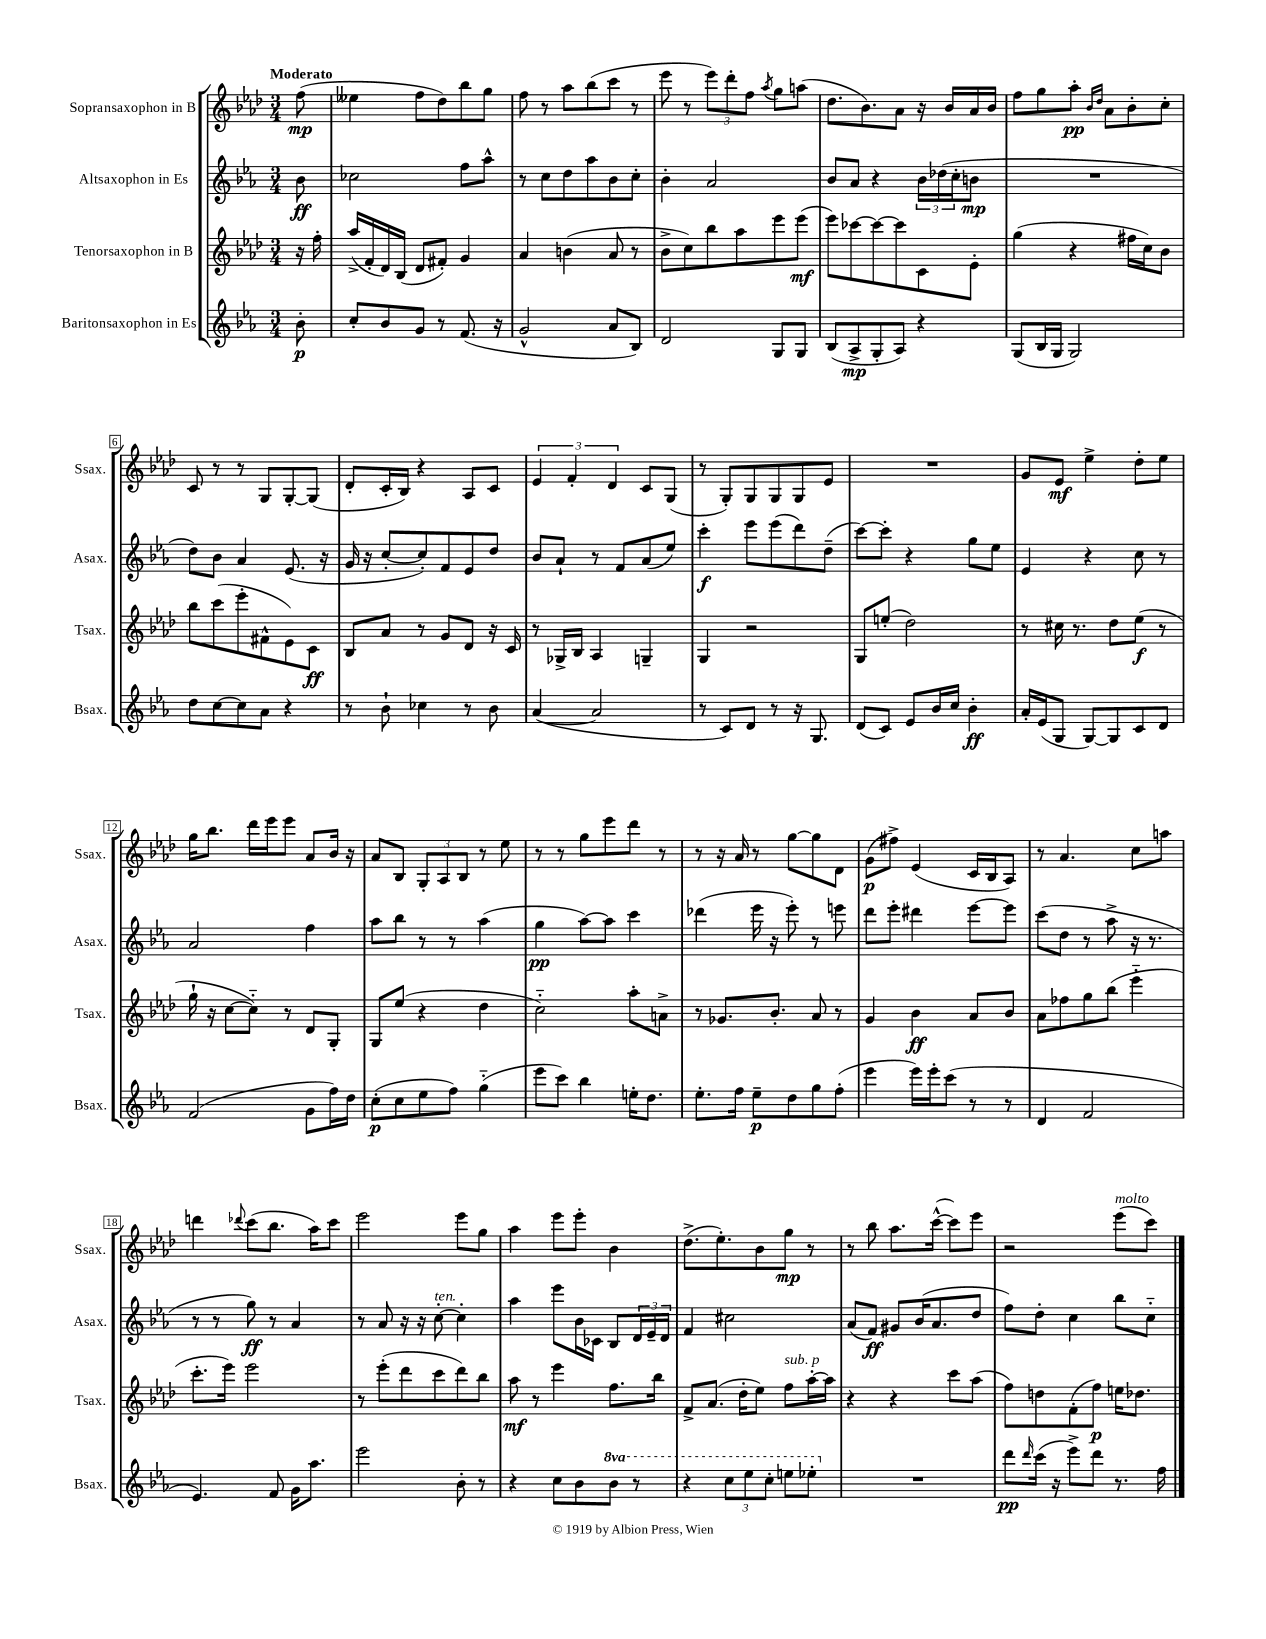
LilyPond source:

<<
\new StaffGroup <<
\new Staff = "s0" \with { instrumentName = "Sopransaxophon in B" shortInstrumentName = "Ssax." } {
    \clef treble \key aes \major \numericTimeSignature \time 3/4 \partial 8 \tempo "Moderato"
    f''8\mp( |
    eeses''4 f''8 des''8) bes''8 g''8 |
    f''8 r8 aes''8 bes''8( c'''8 r8 |
    ees'''8 r8 \tuplet 3/2 { ees'''8) des'''8-. f''8 } \acciaccatura { aes''8 } g''8 a''8( |
    des''8. bes'8.) aes'8 r16 bes'16 aes'16 bes'16 |
    f''8 g''8 aes''8-.\pp \grace { bes'16 des''16 } aes'8 bes'8-. c''8-. |
    c'8 r8 r8 g8 g8~-. g8( |
    des'8-. c'16-. bes16) r4 aes8 c'8 |
    \tuplet 3/2 { ees'4 f'4-. des'4 } c'8 g8( |
    r8 g8-.) g8 g8 g8 ees'8 |
    R2. |
    g'8 ees'8\mf ees''4-> des''8-. ees''8 |
    g''16 bes''8. des'''16 ees'''16 ees'''8 aes'8 bes'16 r16 |
    aes'8 bes8 \tuplet 3/2 { g8-. aes8 bes8 } r8 ees''8 |
    r8 r8 g''8 ees'''8 des'''8 r8 |
    r8 r16 aes'16 r8 g''8~ g''8 des'8 |
    g'8\p( fis''8->) ees'4( c'16 bes16 aes8) |
    r8 aes'4. c''8 a''8 |
    d'''4 \appoggiatura { des'''8 } c'''8( bes''8. aes''16) c'''8 |
    ees'''2 ees'''8 g''8 |
    aes''4 ees'''8 ees'''8-. bes'4 |
    des''8.->( ees''8.-.) bes'8 g''8\mp r8 |
    r8 bes''8 aes''8. c'''16~-^( c'''8) ees'''8 |
    r2 ees'''8^\markup { \italic "molto" }( c'''8) \bar "|." |
}
\new Staff = "s1" \with { instrumentName = "Altsaxophon in Es" shortInstrumentName = "Asax." } {
    \clef treble \key ees \major \numericTimeSignature \time 3/4 \partial 8
    bes'8\ff |
    ces''2 f''8 aes''8-^ |
    r8 c''8 d''8 aes''8 bes'8 c''8-. |
    bes'4-. aes'2 |
    bes'8 aes'8 r4 \tuplet 3/2 { bes'16 des''16( c''16-. } b'8\mp |
    R2. |
    d''8) bes'8 aes'4 ees'8.( r16 |
    g'16 r16 c''8~-. c''8-.) f'8 ees'8 d''8 |
    bes'8 aes'8-! r8 f'8 aes'8( ees''8) |
    c'''4-.\f ees'''8 ees'''8( d'''8) d''8--( |
    c'''8~) c'''8-. r4 g''8 ees''8 |
    ees'4 r4 c''8 r8 |
    aes'2 f''4 |
    aes''8 bes''8 r8 r8 aes''4( |
    g''4\pp aes''8~) aes''8 c'''4 |
    des'''4( ees'''16 r16 ees'''8-.) r8 e'''8 |
    d'''8 ees'''8-. dis'''4 ees'''8~ ees'''8 |
    c'''8( d''8 r8 aes''8-> r16 r8. |
    r8 r8 g''8\ff) r8 aes'4 |
    r8 aes'8 r16 r16 c''8~-.^\markup { \italic "ten." } c''4-. |
    aes''4 ees'''8 bes'16 ces'16 bes8 \tuplet 3/2 { d'16 ees'16-- d'16 } |
    f'4 cis''2 |
    aes'8( f'8\ff) gis'8 bes'16( aes'8. d''8 |
    f''8) d''8-. c''4 bes''8 c''8-_ \bar "|." |
}
\new Staff = "s2" \with { instrumentName = "Tenorsaxophon in B" shortInstrumentName = "Tsax." } {
    \clef treble \key aes \major \numericTimeSignature \time 3/4 \partial 8
    r16 f''16-. |
    aes''16->( f'16-. des'16) bes16( des'8 fis'8-.) g'4 |
    aes'4 b'4( aes'8 r8 |
    bes'8-> c''8) bes''8 aes''8 ees'''8 ees'''8\mf( |
    ees'''8) ces'''8~ ces'''8~ ces'''8 c'8 ees'8-. |
    g''4( r4 fis''16 c''16) bes'8 |
    bes''8 c'''8( ees'''8-. fis'8-^ ees'8) c'8\ff |
    bes8 aes'8 r8 g'8 des'8 r16 c'16 |
    r8 ges16-> bes16 aes4 g4-- |
    g4 r2 |
    g8 e''8-.( des''2) |
    r8 cis''16 r8. des''8 ees''8\f( r8 |
    g''16-! r16 c''8~ c''8-_) r8 des'8 g8-. |
    g8 ees''8( r4 des''4 |
    c''2-_) aes''8-. a'8-> |
    r8 ges'8. bes'8.-. aes'8 r8 |
    g'4 bes'4\ff aes'8 bes'8 |
    aes'8 fes''8 g''8 bes''8( ees'''4-_ |
    c'''8.-. ees'''16) ees'''2 |
    r8 ees'''8-.( des'''8 c'''8 des'''8) bes''8 |
    aes''8\mf r8 ees'''4 f''8. bes''16 |
    f'8-> aes'8.( des''16-. ees''8) f''8^\markup { \italic "sub. p" } aes''16~-. aes''16 |
    r4 r4 c'''8 aes''8( |
    f''8) d''8 f'8-.( f''8\p) e''16 des''8. \bar "|." |
}
\new Staff = "s3" \with { instrumentName = "Baritonsaxophon in Es" shortInstrumentName = "Bsax." } {
    \clef treble \key ees \major \numericTimeSignature \time 3/4 \set Staff.ottavationMarkups = #ottavation-simple-ordinals \partial 8
    bes'8-.\p |
    c''8-. bes'8 g'8 r8 f'8.( r16 |
    g'2-^ aes'8 bes8) |
    d'2 g8 g8 |
    bes8( aes8->\mp g8-. aes8) r4 |
    g8( bes16 g16 g2) |
    d''8 c''8~ c''8 aes'8 r4 |
    r8 bes'8-! ces''4 r8 bes'8 |
    aes'4~( aes'2 |
    r8 c'8) d'8 r8 r16 g8. |
    d'8( c'8) ees'8 bes'16 c''16 bes'4-.\ff |
    aes'16-. ees'16( g8 g8~) g8 c'8 d'8 |
    f'2( g'8 f''16) d''16 |
    c''8-.\p( c''8 ees''8 f''8) g''4-_( |
    ees'''8 c'''8) bes''4 e''16-. d''8. |
    ees''8.-. f''16 ees''8--\p d''8 g''8 f''8-.( |
    ees'''4 ees'''16) ees'''16-. c'''8( r8 r8 |
    d'4 f'2 |
    ees'4.) f'8 g'16 aes''8. |
    ees'''2 bes'8-. r8 |
    r4 c''8 bes'8 \ottava #1 bes''8 r8 |
    r4 \tuplet 3/2 { c'''8 ees'''8 c'''8-. } e'''8 ees'''8-. \ottava #0 |
    R2. |
    d'''8\pp \grace { d'''16 } c'''16( r16 ees'''8->) d'''8 r8. f''16 \bar "|." |
}
>>
>>
\layout { \context { \Score \override BarNumber.stencil = #(make-stencil-boxer 0.1 0.3 ly:text-interface::print) } }
